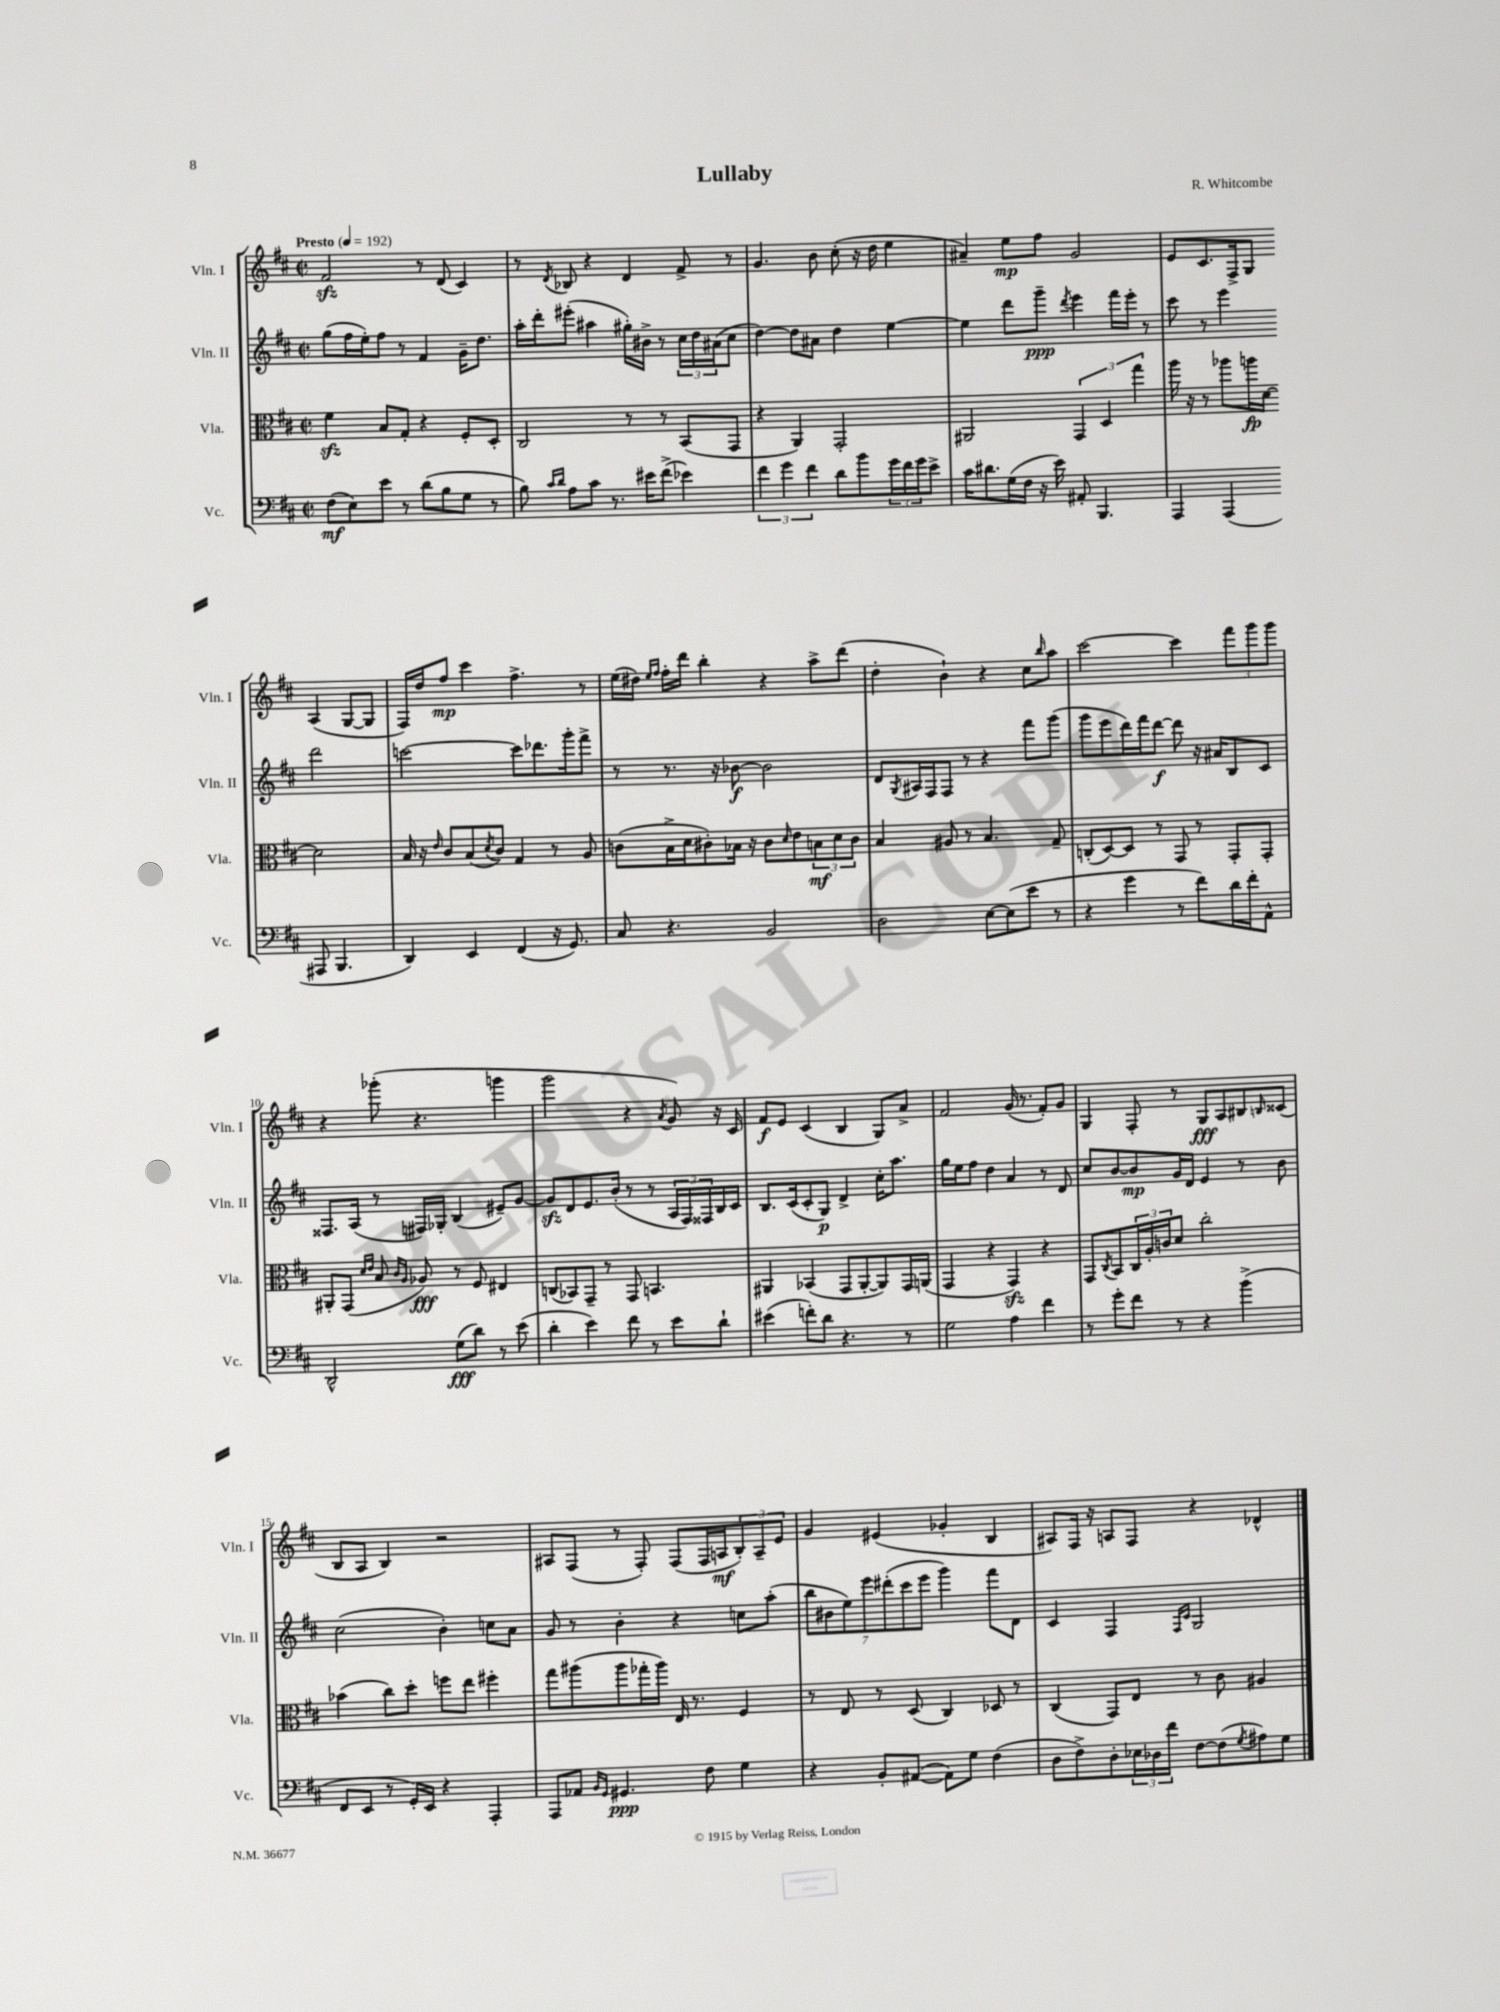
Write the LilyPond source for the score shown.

\header { title = "Lullaby" composer = "R. Whitcombe" }
<<
\new StaffGroup <<
\new Staff = "s0" \with { instrumentName = "Vln. I" shortInstrumentName = "Vln. I" } {
    \clef treble \key d \major \defaultTimeSignature \time 2/2 \tempo "Presto" 4 = 192
    fis'2\sfz r8 d'8( cis'4) |
    r8 \acciaccatura { d'8 } bes8 r4 d'4 fis'8-> r8 |
    g'4. b'8 cis''8-.( r16 d''16 e''4 |
    ais'4--) e''8\mp fis''8 g'2 |
    e'8 cis'8. fis16-> g8 a4( g8~ g8 |
    fis16) d''16 fis''8\mp cis'''4 fis''4.-> r8 |
    e''16( dis''16) \grace { e''16 fis''16 } fis''16-. d'''16 b''4-. r4 a''8-> d'''8( |
    d''4-. b'4-!) r4 cis''8 \grace { b''16 } a''8 |
    cis'''2~ cis'''4 \tuplet 3/2 { fis'''8 g'''8 g'''8 } |
    r4 ges'''8-.( r4. g'''4 |
    g'''2 r4 \acciaccatura { a'8 } g'8) r16 cis'16 |
    fis'8\f e'8 cis'4( b4 g8) a'8-> |
    fis'2 g'16( r8. fis'8-.) g'8 |
    g4 fis8-. r8 g8\fff a8 bis8 \grace { b16 } cisis'8( |
    b8 a8 b4) r2 |
    ais8 fis8( r8 fis8-.) fis8( fis16 a16\mf \tuplet 3/2 { b8-.) a8-- e'8 } |
    g'4 eis'4( ges'4-. b4 |
    ais8) fis16 r16 a8 fis8 r4 des'4-^ \bar "|." |
}
\new Staff = "s1" \with { instrumentName = "Vln. II" shortInstrumentName = "Vln. II" } {
    \clef treble \key d \major \defaultTimeSignature \time 2/2
    g''8( fis''16 e''16-.) fis''8 r8 fis'4 g'16-- d''8. |
    a''16-. d'''16-. eis'''8-.( ais''4 gis''16-.) bis'16-> r8 \tuplet 3/2 { cis''16 d''16 ais'16( } cis''8 |
    d''4~) d''8 ais'8 d''4 e''4~ |
    e''4 d'''8 g'''8--\ppp \acciaccatura { d'''8 } e'''4 fis'''16 e'''16-. r8 |
    cis'''8 r8 e'''4 d'''2 |
    c'''2~ c'''8 des'''8. g'''16-. fis'''8-> |
    r8 r8. r16 bes'8~\f bes'2 |
    d'8 \acciaccatura { g8 } ais16 fis16 fis8 r8 r4 fis'''8 g'''8( |
    g'''8 e'''8 d'''16) fis'''16 d'''8~\f d'''8 r16 ais'16 b8 cis'8 |
    fisis8. a16( r8 fis16) ges16-. b4( eis'8--) g'8~ |
    g'8\sfz d'8 e'8. b'16-.( r8 r8 \tuplet 3/2 { a16 fis16) fisis16 } b16 cis'16 |
    b8. cis'16( cis'8-. g8\p) d'4-> cis''16-. a''8. |
    g''16 e''16 fis''8 d''4 a'4 r8 d'8 |
    cis''8 b'8~ b'8\mp g'16 d'16 e'4 r8 b'8 |
    cis''2( b'4-.) c''8 a'8 |
    g'8 r8 b'4-. r4 c''8 a''8-.( |
    \tuplet 7/4 { b''8 bis'8 e''8) e'''8 dis'''8-.( cis'''8 e'''8 } g'''4) fis'''8 d'8 |
    cis'4 fis4 \grace { fis16 cis'16 } g2 \bar "|." |
}
\new Staff = "s2" \with { instrumentName = "Vla." shortInstrumentName = "Vla." } {
    \clef alto \key d \major \defaultTimeSignature \time 2/2
    fis'4\sfz b8 g8-. r4 fis8-. d8-. |
    cis2 r8 r8 b,8( g,8 |
    r4 a,4) g,2-. |
    ais,2 \tuplet 3/2 { g,4 d4 g''4 } |
    a''16 r16 r8 aes''8 a''16\fp d'16~ d'2 |
    b16 r16 \grace { e'16 } cis'8 b8( \acciaccatura { d'8 } cis'8) g4 r8 a8 |
    c'8( b16-> d'16 cis'8-.) bes16 r16 cis'8 \grace { d'16 } e'8 \tuplet 3/2 { b8\mf d'8 cis'8 } |
    b4 ais8 r8 b4. g8-- |
    c8-.( d8~) d8 r8 g,8 r8 g,8-. g,8-. |
    ais,8-. g,8( \grace { d'16 e'16 } b8 \grace { cis'16 a16 } aes8\fff) r8 fis8 eis4 |
    c8( bes,8) g,8-- r8 g,8 b,4. |
    ais,4 bes,4( g,8 ais,8~-. ais,8) g,16 a,16( |
    g,4 r4 g,4\sfz) r4 |
    g,8 \acciaccatura { cis8 } b,8 \tuplet 3/2 { cis16 a16-. c'16 } d'8 cis''2-. |
    bes'4( cis''8) d''8-. f''8 e''8 fis''4-. |
    g''8 ais''8( ais''8 ges''16-. ais''16) e16 r8. fis4 |
    r8 e8 r8 d8( cis4) des8 r8 |
    cis4( g,8) e8 r8 cis'8 ais4 \bar "|." |
}
\new Staff = "s3" \with { instrumentName = "Vc." shortInstrumentName = "Vc." } {
    \clef bass \key d \major \defaultTimeSignature \time 2/2
    fis8\mf( e8) e'8 r8 d'8( b8 g8 r8 |
    b8) \grace { cis'16 d'16 } a8 cis'8 r8. eis'16 fis'8->( ees'4) |
    \tuplet 3/2 { fis'4 g'4 fis'4 } d'8 b'8 \tuplet 3/2 { g'16 fis'16 g'16 } e'8-> |
    cis'16 dis'8. g16( fis16 r16 e'16) ais,8-. b,,4. |
    a,,4 a,,4( ais,,8 b,,4. |
    d,4) e,4 fis,4( r16 g,8.) |
    cis8 r4. b,2 |
    d2 e8~ e8( e'8 r8 |
    r4 g'4 r8 fis'8) d'16 fis'16-. a,8-^ |
    d,2-^ g8\fff( d'8) r8 e'8( |
    d'4-. e'4) fis'8 r8 e'8 d'8-! |
    eis'4( f'8-.) d'8 r4. r8 |
    g2 a4 fis'4 |
    r8 g'8-. fis'8 r8 r4 b'4->( |
    fis,8 e,8 r8 g,16-.) e,16 r4 a,,4-. |
    a,,8 aes,8 \grace { b,16 g,16 } gis,4.\ppp fis8 g4 |
    r4 b,8-. ais,8~( ais,8) g8 fis4( |
    d8 fis8->) d8-. \tuplet 3/2 { ees16 des16 fis'16 } fis8~ fis8( \acciaccatura { g8 } ais8) g8 \bar "|." |
}
>>
>>
